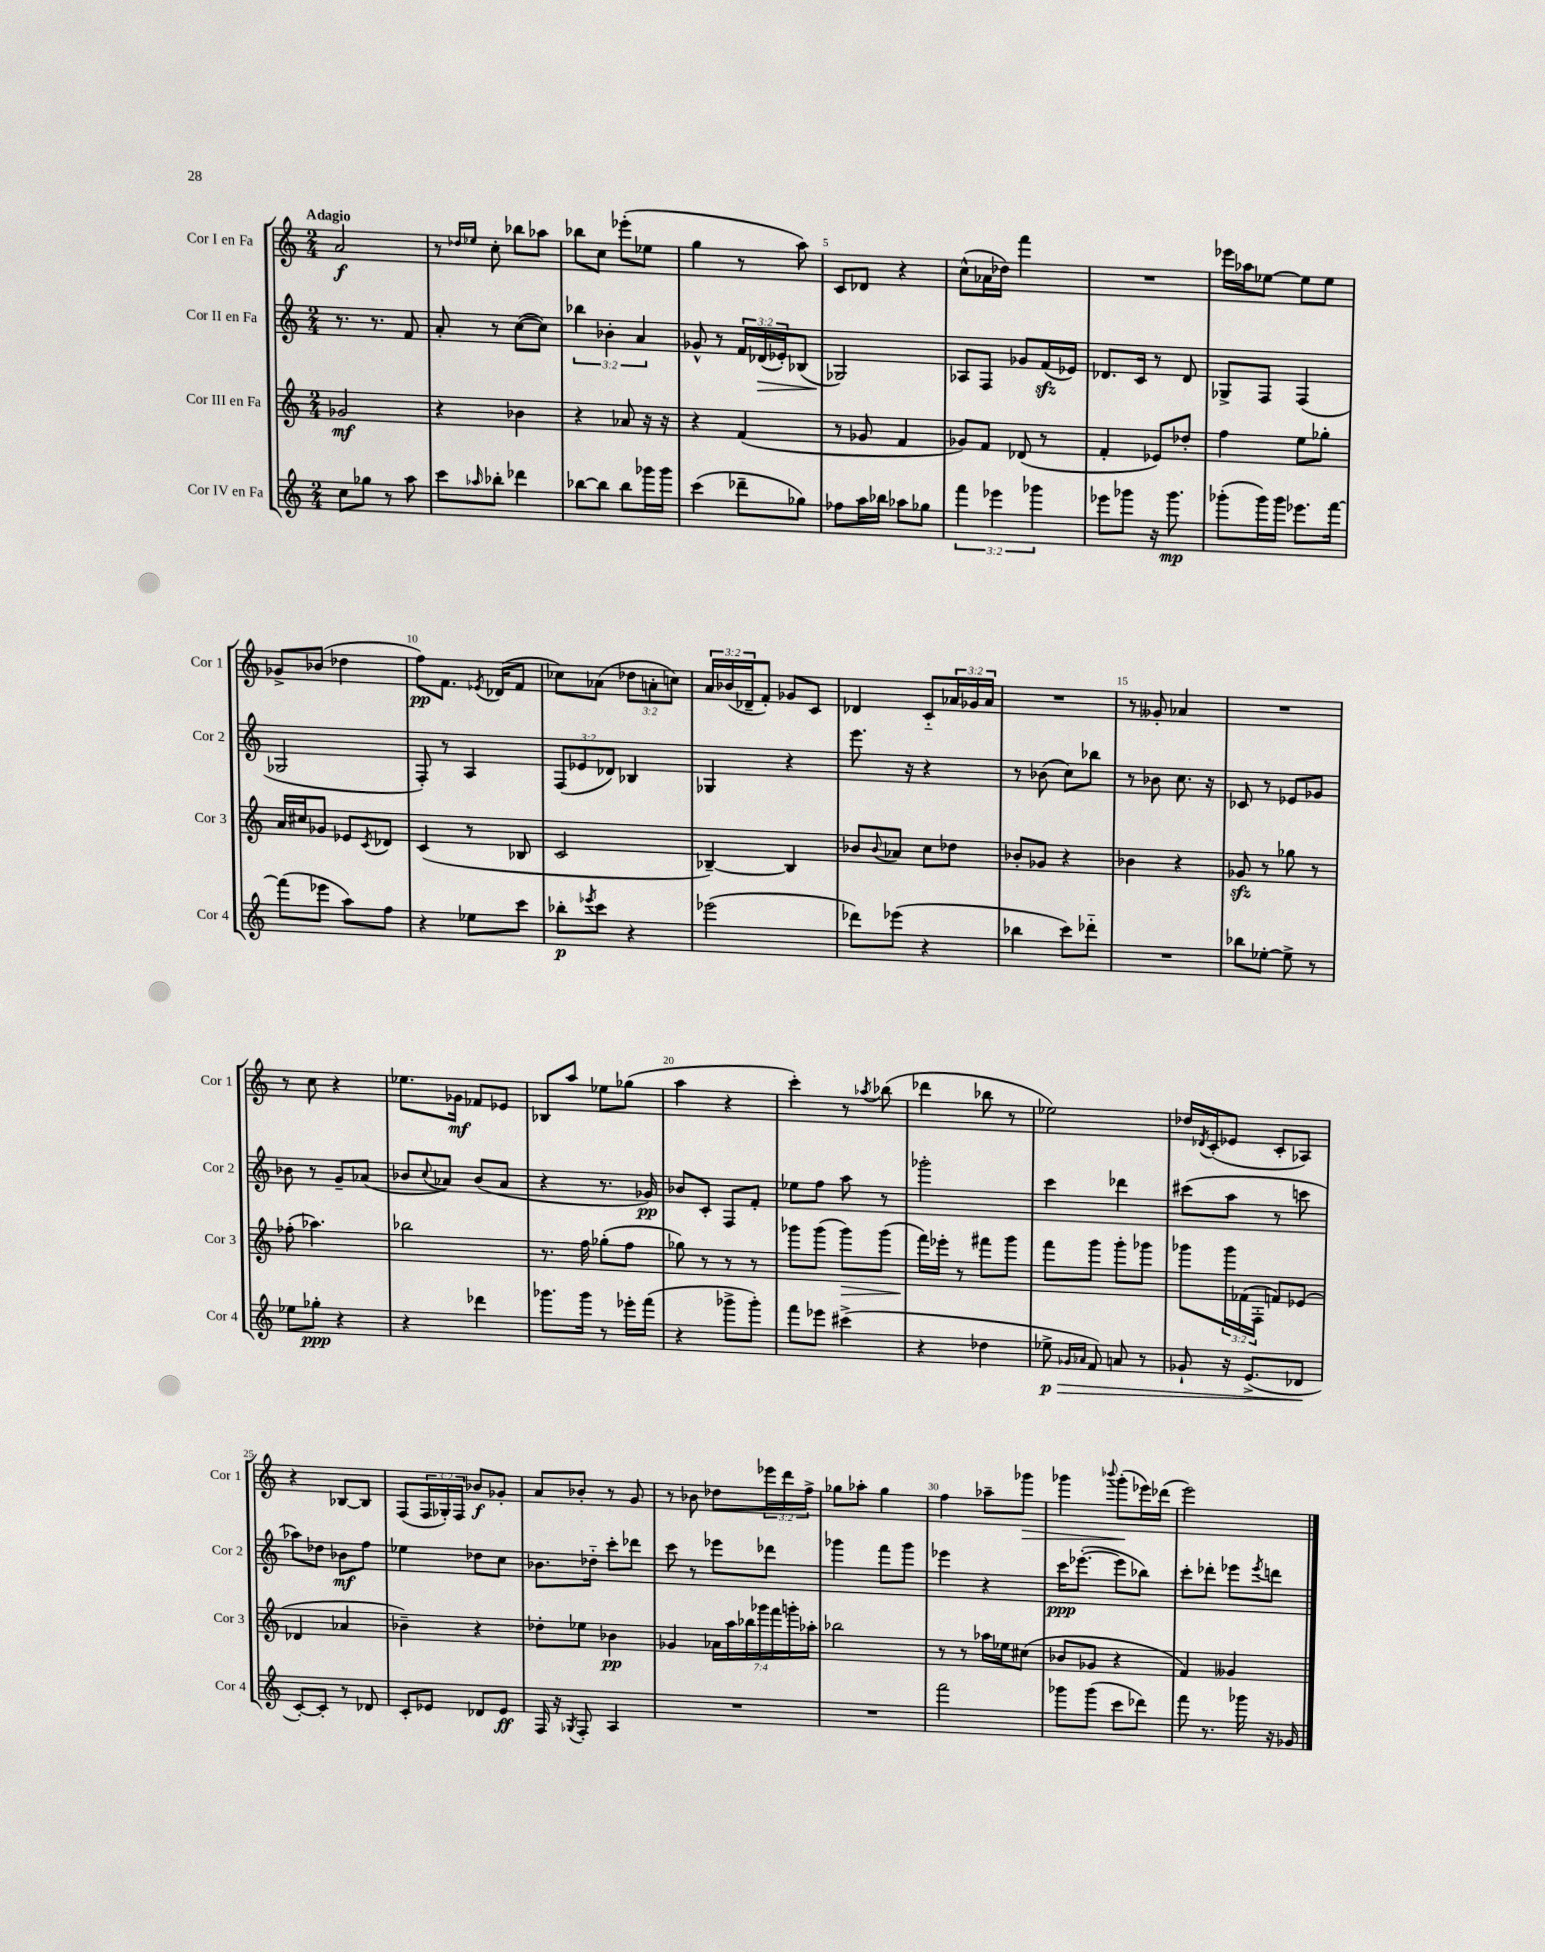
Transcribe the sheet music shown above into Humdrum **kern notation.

**kern	**dynam	**kern	**dynam	**kern	**dynam	**kern	**dynam
*part4	*part4	*part3	*part3	*part2	*part2	*part1	*part1
*staff4	*staff4	*staff3	*staff3	*staff2	*staff2	*staff1	*staff1
*I"Cor IV en Fa	*	*I"Cor III en Fa	*	*I"Cor II en Fa	*	*I"Cor I en Fa	*
*I'Cor 4	*	*I'Cor 3	*	*I'Cor 2	*	*I'Cor 1	*
*clefG2	*	*clefG2	*	*clefG2	*	*clefG2	*
*k[]	*	*k[]	*	*k[]	*	*k[]	*
*M2/4	*	*M2/4	*	*M2/4	*	*M2/4	*
=1	=1	=1	=1	=1	=1	=1	=1
!	!	!	!	!	!	!LO:TX:a:B:t=Adagio	!
8cc\L	.	2g-X/	mf	8.r	.	2a/	f
8gg-X\J	.	.	.	.	.	.	.
.	.	.	.	8.r	.	.	.
8r	.	.	.	.	.	.	.
8aa\	.	.	.	8f/	.	.	.
=2	=2	=2	=2	=2	=2	=2	=2
8ccc\L	.	4r	.	8a'/	.	8r	.
.	.	.	.	.	.	16qqdd-X/LL	.
16qqaa-X/	.	.	.	.	.	16qqee-X/JJ	.
8bb-X'\J	.	.	.	8r	.	8cc'\	.
4ddd-X\	.	4b-X\	.	([8cc\L	.	8bb-X\L	.
.	.	.	.	8cc\J])	.	8aa-X\J	.
=3	=3	=3	=3	=3	=3	=3	=3
[8bb-X\L	.	4r	.	6bb-X\	.	8bb-X\L	.
8bb-\J]	.	.	.	.	.	8cc\J	.
.	.	.	.	6b-X'\	.	.	.
8bb-\L	.	8a-X/	.	.	.	(8eee-X'\L	.
.	.	.	.	6a/	.	.	.
16ggg-X\L	.	16r	.	.	.	8ee-X\J	.
16ggg-\JJ	.	16r	.	.	.	.	.
=4	=4	=4	=4	=4	=4	=4	=4
(4ccc\	.	4r	.	8g-X^^/	.	4gg\	.
.	.	.	.	8r	.	.	.
8ddd-X~\L	.	(4f/	.	24f/LL	.	8r	.
!	!	!	!	!	!LO:HP:b	!	!
.	.	.	.	(24d-X/	>	.	.
.	.	.	.	24e-X'/J)	.	.	.
8gg-X\J)	.	.	.	(8B-X/J	.	8aa\)	.
=5	=5	=5	=5	=5	=5	=5	=5
8ff-X\L	.	8r	.	2G-X/)	.	8c/L	.
16aa\L	.	8g-X/	.	.	.	8d-X/J	.
16bb-X\JJ	.	.	.	.	.	.	.
8aa-X\L	.	4f/	.	.	.	4r	.
8gg-X\J	.	.	.	.	.	.	.
.	.	.	.	.	]	.	.
=6	=6	=6	=6	=6	=6	=6	=6
6fff\	.	8g-X/L)	.	8A-X/L	.	(8cc^^\L	.
.	.	8f/J	.	8F/J	.	16a-X\L	.
6eee-X\	.	.	.	.	.	.	.
.	.	.	.	.	.	16dd-X\JJ)	.
.	.	(8d-X/	.	8g-X/L	.	4fff\	.
6ggg-X\	.	.	.	.	.	.	.
.	.	8r	.	(16fzz/L	.	.	.
.	.	.	.	16e-X/JJ)	.	.	.
=7	=7	=7	=7	=7	=7	=7	=7
8eee-X\L	.	4f'/	.	8.d-X/L	.	2r	.
8ggg-X\J	.	.	.	.	.	.	.
.	.	.	.	16c/Jk	.	.	.
16r	.	8e-X/L)	.	8r	.	.	.
8.ggg-\	mp	.	.	.	.	.	.
.	.	8dd-X'/J	.	8d-/	.	.	.
=8	=8	=8	=8	=8	=8	=8	=8
(8ggg-X'\L	.	4ff\	.	8G-X^/L	.	16eee-X\LL	.
.	.	.	.	.	.	16aa-X\J	.
16ggg-\L)	.	.	.	8F/J	.	[8ee-X\J	.
16ggg-\JJ	.	.	.	.	.	.	.
8.eee-X\L	.	8ee\L	.	(4F/	.	8ee-\L]	.
.	.	8gg-X'\J	.	.	.	8ee-\J	.
[16fff\Jk	.	.	.	.	.	.	.
!!LO:LB:g=z
=9	=9	=9	=9	=9	=9	=9	=9
(8fff\L]	.	16a/LL	.	2G-X/	.	8g-X^/L	.
.	.	16cc#X/J	.	.	.	.	.
8eee-X\J	.	8g-X/J	.	.	.	(8b-X/J	.
8aa\L)	.	8e-X/L	.	.	.	4dd-X\	.
.	.	8qc/	.	.	.	.	.
8ff\J	.	8d-X/J	.	.	.	.	.
=10	=10	=10	=10	=10	=10	=10	=10
4r	.	(4c/	.	8F'/)	.	8ff\L)	pp
.	.	.	.	8r	.	8.f\J	.
8ee-X\L	.	8r	.	4A/	.	.	.
.	.	.	.	.	.	8qe-X/	.
.	.	.	.	.	.	(16d-X/KL	.
8ccc\J	.	8B-X/	.	.	.	8f/J	.
=11	=11	=11	=11	=11	=11	=11	=11
8bb-X'\L	p	2c/	.	(12F/L	.	8cc-X\L)	.
.	.	.	.	12e-X/	.	.	.
8qeee-X/	.	.	.	.	.	.	.
8ccc\J	.	.	.	.	.	(8a-X\J	.
.	.	.	.	12d-X/J)	.	.	.
4r	.	.	.	4B-X/	.	12dd-X\L	.
.	.	.	.	.	.	12an'\	.
.	.	.	.	.	.	12ccn\J)	.
=12	=12	=12	=12	=12	=12	=12	=12
(2eee-X\	.	[4B-X~/)	.	4G-X/	.	24a/LL	.
.	.	.	.	.	.	(24b-X/	.
.	.	.	.	.	.	24d-X~/J	.
.	.	.	.	.	.	8f'/J)	.
.	.	4B-/]	.	4r	.	8g-X/L	.
.	.	.	.	.	.	8c/J	.
=13	=13	=13	=13	=13	=13	=13	=13
8ddd-X\L)	.	8b-X/L	.	8.eee\	.	4d-X/	.
.	.	8qqb-/	.	.	.	.	.
(8eee-X\J	.	8a-X/J	.	.	.	.	.
.	.	.	.	16r	.	.	.
4r	.	8cc\L	.	4r	.	8c/L	.
.	.	8dd-X\J	.	.	.	24a-X/L	.
.	.	.	.	.	.	24g-X/	.
.	.	.	.	.	.	24a-/JJ	.
=14	=14	=14	=14	=14	=14	=14	=14
4bb-X\	.	8b-X'/L	.	8r	.	2r	.
.	.	8g-X/J	.	(8b-X\	.	.	.
8ccc\L)	.	4r	.	8cc\L)	.	.	.
8ddd-X\J	.	.	.	8bb-X\J	.	.	.
=15	=15	=15	=15	=15	=15	=15	=15
2r	.	4b-X\	.	8r	.	8r	.
.	.	.	.	8b-X\	.	8g--X'/	.
.	.	4r	.	8.cc\	.	4a-X/	.
.	.	.	.	16r	.	.	.
=16	=16	=16	=16	=16	=16	=16	=16
8bb-X\L	.	8g-Xzz/	.	8c-X/	.	2r	.
[8ee-X'\J	.	8r	.	8r	.	.	.
8ee-^\]	.	8gg-X\	.	8e-X/L	.	.	.
8r	.	8r	.	8g-X/J	.	.	.
!!LO:LB:g=z
=17	=17	=17	=17	=17	=17	=17	=17
8ee-X\L	.	(8ff-X'\	.	8b-X\	.	8r	.
8gg-X'\J	ppp	4.aa-X\)	.	8r	.	8cc\	.
4r	.	.	.	8g~/L	.	4r	.
.	.	.	.	(8a-X/J	.	.	.
=18	=18	=18	=18	=18	=18	=18	=18
4r	.	2bb-X\	.	8b-X/L	.	8.ee-X\L	.
.	.	.	.	8qqcc/	.	.	.
.	.	.	.	8a-X/J)	.	.	.
.	.	.	.	.	.	16g-X\Jk	mf
4ddd-X\	.	.	.	(8b-/L	.	8f-X/L	.
.	.	.	.	8a-/J	.	8e-X/J	.
=19	=19	=19	=19	=19	=19	=19	=19
8.ggg-X\L	.	8.r	.	4r	.	8B-X/L	.
.	.	.	.	.	.	8aa/J	.
16ggg-\Jk	.	16ff\	.	.	.	.	.
8r	.	(8gg-X'\L	.	8.r	.	8ee-X\L	.
16eee-X'\LL	.	8ff\J	.	.	.	(8gg-X\J	.
(16fff\JJ	.	.	.	16g-X/)	pp	.	.
=20	=20	=20	=20	=20	=20	=20	=20
4r	.	8gg-X\)	.	8b-X/L	.	4aa\	.
.	.	8r	.	8c'/J	.	.	.
8ggg-X^\L	.	8r	.	8F/L	.	4r	.
8ggg-'\J)	.	8r	.	8f'/J	.	.	.
=21	=21	=21	=21	=21	=21	=21	=21
8fff\L	.	8ggg-X\L	.	8ee-X\L	.	4ccc'\)	.
8eee-X\J	.	(8ggg-\J	.	8ff\J	.	.	.
!	!	!	!LO:HP:b	!	!	!	!
(4ccc#X^\	.	8ggg-\L)	>	8aa\	.	8r	.
.	.	.	.	.	.	8qaa-X/	.
.	.	(8ggg-\J	.	8r	.	(8bb-X\	.
=22	=22	=22	=22	=22	=22	=22	=22
4r	.	16fff\LL)	.	2ggg-X'\	.	4ddd-X\	.
.	.	16eee-X'\JJ	]	.	.	.	.
.	.	8r	.	.	.	.	.
4dd-X\	.	8fff#X\L	.	.	.	8bb-X\	.
.	.	8ggg\J	.	.	.	8r	.
=23	=23	=23	=23	=23	=23	=23	=23
!	!LO:HP:b	!	!	!	!	!	!
8ee-X^\	> p	8fff\L	.	4ccc\	.	2ee-X\)	.
16qqg-X/LL	.	.	.	.	.	.	.
16qqa-X/JJ	.	.	.	.	.	.	.
8f/)	.	8ggg\J	.	.	.	.	.
8an/	.	8ggg'\L	.	4ddd-X\	.	.	.
8r	.	8ggg-X\J	.	.	.	.	.
=24	=24	=24	=24	=24	=24	=24	=24
8g-X`/	.	8ggg-X\L	.	(8ccc#X\L	.	16dd-X/LL	.
.	.	.	.	.	.	8qd-X/	.
.	.	.	.	.	.	(16c'/J	.
16r	.	24ggg-\L	.	8aa\J	.	8e-X/J	.
.	.	(24f-X\	.	.	.	.	.
(8.e^/L	.	.	.	.	.	.	.
.	.	24F'\JJ	.	.	.	.	.
.	.	8fn/L)	.	8r	.	8c'/L	.
8d-X/J	.	(8e-X/J	.	8cccn\	.	8A-X/J)	.
.	]	.	.	.	.	.	.
!!LO:LB:g=z
=25	=25	=25	=25	=25	=25	=25	=25
[8c'/L)	.	4d-X/	.	8aa-X\L)	.	4r	.
8c'/J]	.	.	.	8dd-X\J	.	.	.
8r	.	4a-X/	.	8b-X\L	mf	[8B-X/L	.
8d-X/	.	.	.	8ff\J	.	8B-/J]	.
=26	=26	=26	=26	=26	=26	=26	=26
8c'/L	.	4b-X~\)	.	4ee-X\	.	(8F/L	.
8e-X/J	.	.	.	.	.	24F/L	.
.	.	.	.	.	.	24G-X'/)	.
.	.	.	.	.	.	24F/JJ	.
8d-X/L	.	4r	.	8dd-X\L	.	8b-X/L	f
8e-/J	ff	.	.	8cc\J	.	8g-X'/J	.
=27	=27	=27	=27	=27	=27	=27	=27
16F/	.	8dd-X'\L	.	8.b-X\L	.	8a/L	.
16r	.	.	.	.	.	.	.
8qG-X/	.	.	.	.	.	.	.
8F'/	.	8ee-X\J	.	.	.	8b-X'/J	.
.	.	.	.	16dd-X\Jk	.	.	.
4A/	.	4b-X\	pp	8ccc'\L	.	8r	.
.	.	.	.	8ddd-X\J	.	8g/	.
=28	=28	=28	=28	=28	=28	=28	=28
2r	.	4g-X/	.	8ccc\	.	8r	.
.	.	.	.	8r	.	8b-X\	.
.	.	28a-X\LL	.	8eee-X\L	.	8dd-X\L	.
.	.	28aa\	.	.	.	.	.
.	.	28bb-X\	.	.	.	.	.
.	.	28ggg-X\	.	.	.	.	.
.	.	.	.	8ddd-X\J	.	24eee-X\L	.
.	.	28fff\	.	.	.	.	.
.	.	.	.	.	.	24ddd\	.
.	.	28gggn'\	.	.	.	.	.
.	.	.	.	.	.	24ff^\JJ	.
.	.	28aa-X'\JJ	.	.	.	.	.
=29	=29	=29	=29	=29	=29	=29	=29
2r	.	2bb-X\	.	4ggg-X\	.	8gg-X\L	.
.	.	.	.	.	.	8aa-X'\J	.
.	.	.	.	8fff\L	.	4gg-\	.
.	.	.	.	8ggg-\J	.	.	.
=30	=30	=30	=30	=30	=30	=30	=30
2fff\	.	8r	.	4eee-X\	.	4ff\	.
.	.	8r	.	.	.	.	.
.	.	16aa-X\LL	.	4r	.	8aa-X~\L	.
.	.	16ee-X\J	.	.	.	.	.
!	!	!	!	!	!	!	!LO:HP:b
.	.	(8cc#X\J	.	.	.	8ggg-X\J	>
=31	=31	=31	=31	=31	=31	=31	=31
8ggg-X\L	.	8b-X/L	.	16ccc\KL	ppp	4ggg-X\	.
.	.	.	.	([8.eee-X'\J	.	.	.
(8ggg-\J	.	8g-X/J	.	.	.	.	.
.	.	.	.	.	.	8qqbbb-X/	.
8ccc\L	.	4r	.	8eee-\L]	.	(8ggg-'\L	.
8ddd-X\J)	.	.	.	8bb-X\J)	.	16eee-X\L)	]
.	.	.	.	.	.	(16ddd-X\JJ	.
=32	=32	=32	=32	=32	=32	=32	=32
8fff\	.	4f/)	.	8ccc'\L	.	2eee\)	.
8.r	.	.	.	8ddd-X'\J	.	.	.
.	.	4g--X/	.	8eee-X\L	.	.	.
16ggg-X\	.	.	.	.	.	.	.
.	.	.	.	8qeee-/	.	.	.
16r	.	.	.	8dddn\J	.	.	.
16g-X/	.	.	.	.	.	.	.
==	==	==	==	==	==	==	==
*-	*-	*-	*-	*-	*-	*-	*-
